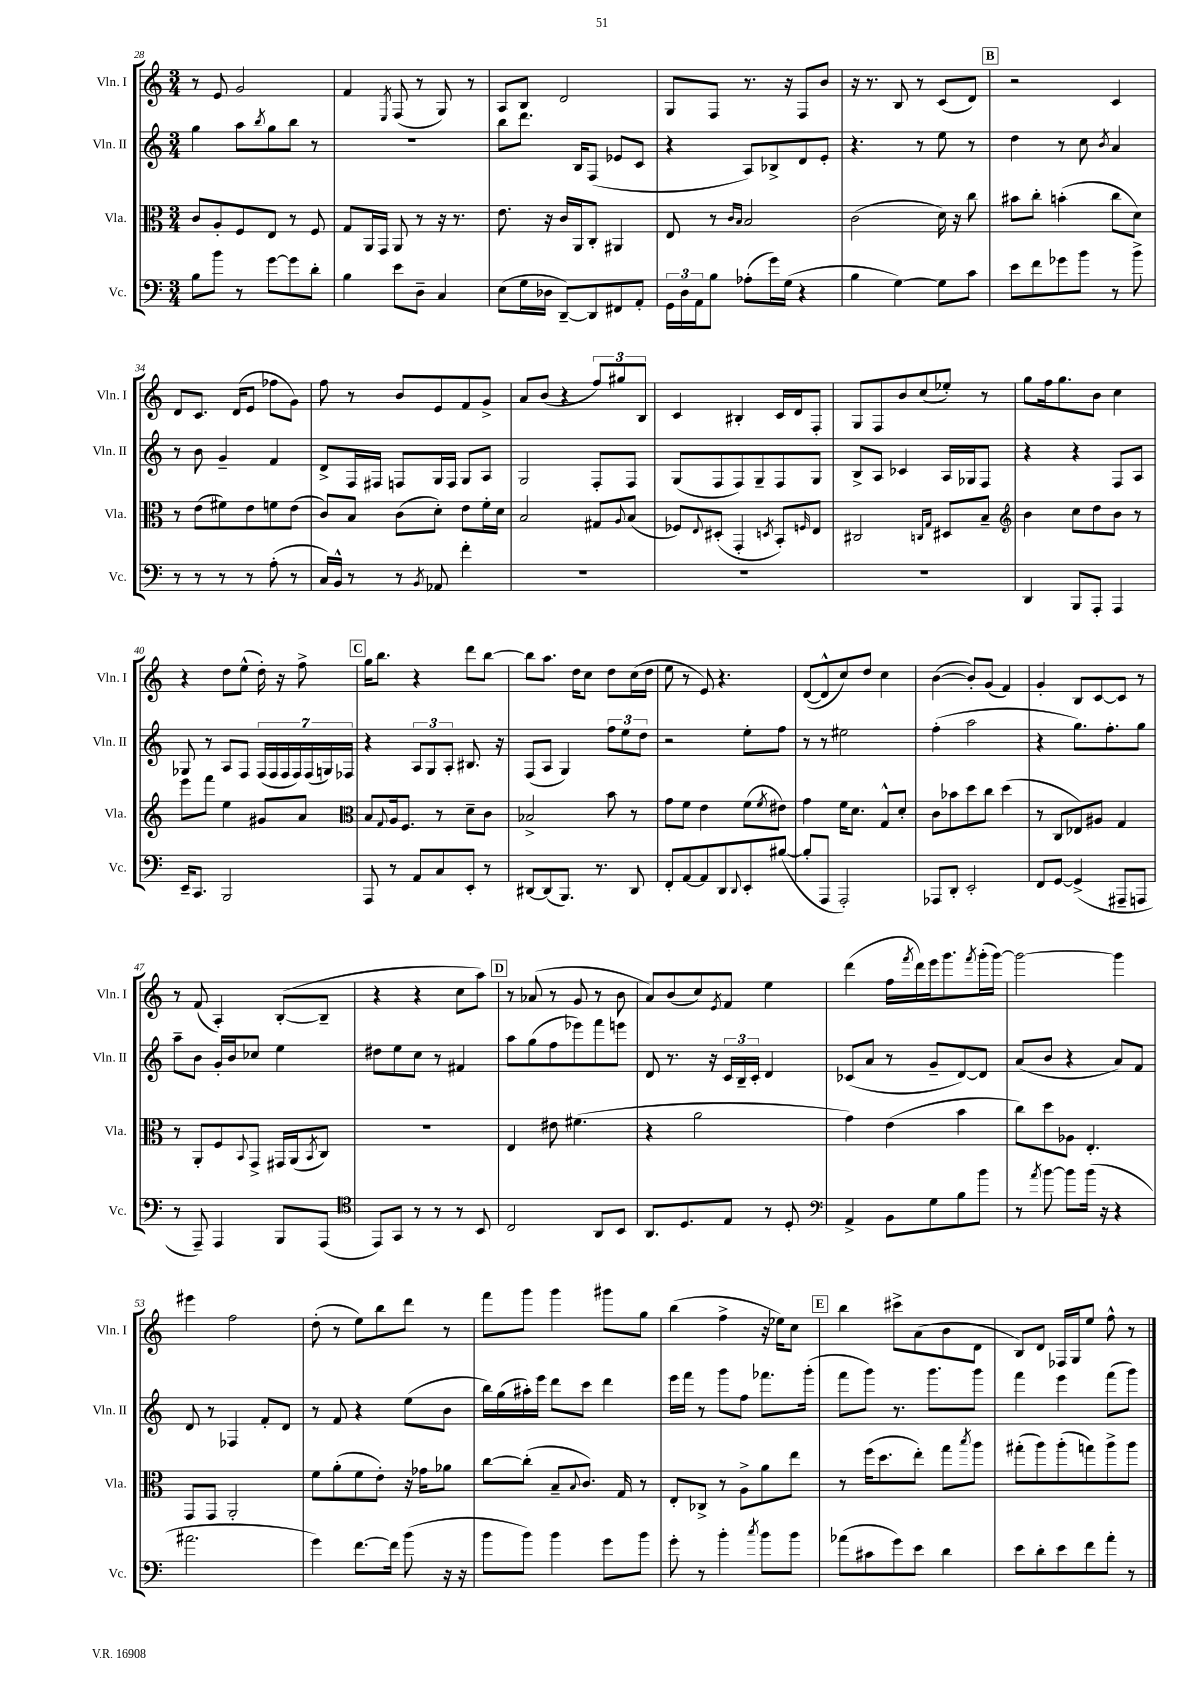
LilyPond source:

<<
\new StaffGroup <<
\new Staff = "s0" \with { instrumentName = "Vln. I" shortInstrumentName = "Vln. I" } {
    \clef treble \key c \major \numericTimeSignature \time 3/4
    r8 e'8 g'2 |
    f'4 \acciaccatura { e8 } f8( r8 g8) r8 |
    a8 b8 d'2 |
    g8 f8 r8. r16 f8 b'8 |
    r16 r8. b8 r8 c'8( d'8) |
    \mark \markup { \box "B" } r2 c'4 |
    d'8 c'8. d'16( e'8 fes''8 g'8) |
    f''8 r8 b'8 e'8 f'8 g'8-> |
    a'8 b'8( r4 \tuplet 3/2 { f''8) gis''8 b8 } |
    c'4 bis4-. c'16 d'16 f8-. |
    g8 f8 b'8 c''8( ees''8-.) r8 |
    g''8 f''16 g''8. b'8 c''4 |
    r4 d''8 e''8-^( d''16-.) r16 f''8-> |
    \mark \markup { \box "C" } g''16 b''8. r4 d'''8 b''8~ |
    b''8 a''8. d''16 c''8 d''8 c''16( d''16 |
    e''8 r8 e'8) r4. |
    d'8~( d'8-^ c''8) d''8 c''4 |
    b'4~( b'8-.) g'8( f'4) |
    g'4-. b8 c'8~ c'8 r8 |
    r8 f'8( a4-.) b8~-.( b8-- |
    r4 r4 c''8 a''8) |
    \mark \markup { \box "D" } r8 aes'8( r8 g'8 r8 b'8 |
    a'8) b'8( c''8) \acciaccatura { e'8 } f'8 e''4 |
    d'''4( f''16 \acciaccatura { f'''8 } d'''16) e'''16 g'''8. \acciaccatura { f'''8 } g'''16-.( g'''16~) |
    g'''2~ g'''4 |
    eis'''4 f''2 |
    d''8-.( r8 e''8) b''8 d'''8 r8 |
    f'''8 g'''8 g'''4 gis'''8 g''8 |
    b''4( f''4-> r16 ees''16) c''8 |
    \mark \markup { \box "E" } b''4 cis'''8-> a'8( b'8 d'8 |
    b8) d'8 fes16 g16 e''8 f''8-^ r8 \bar "|." |
}
\new Staff = "s1" \with { instrumentName = "Vln. II" shortInstrumentName = "Vln. II" } {
    \clef treble \key c \major \numericTimeSignature \time 3/4
    g''4 a''8 \acciaccatura { b''8 } g''8 b''8 r8 |
    R2. |
    b''8 d'''8. b16 f8( ees'8 c'8 |
    r4 a8) bes8-> d'8 e'8-. |
    r4. r8 e''8 r8 |
    \mark \markup { \box "B" } d''4 r8 c''8 \acciaccatura { b'8 } a'4 |
    r8 b'8 g'4-- f'4 |
    d'8-> f16 fis16 f8 g16 f16 g8 a8 |
    g2 f8-. f8 |
    g8( f8 f8) g8-- f8 g8 |
    b8-> a8 ces'4 a16 ges16 f8 |
    r4 r4 f8 a8 |
    ges8 r8 a8 f8 \tuplet 7/4 { f16( f16 f16 f16) f16( g16) fes16 } |
    \mark \markup { \box "C" } r4 \tuplet 3/2 { a8 g8 a8-. } bis8. r16 |
    f8( a8 g4) \tuplet 3/2 { f''8 e''8 d''8 } |
    r2 e''8-. f''8 |
    r8 r8 eis''2 |
    f''4-.( a''2 |
    r4 g''8.) f''8.-. g''8 |
    a''8-- b'8 g'16-. b'16 ces''8 e''4 |
    dis''8 e''8 c''8 r8 fis'4 |
    \mark \markup { \box "D" } a''8 g''8( f''8 ees'''8) f'''8 e'''8 |
    d'8 r8. r16 \tuplet 3/2 { c'16 b16-- c'16-. } d'4 |
    ces'8( a'8 r8 g'8-- d'8~) d'8 |
    a'8( b'8 r4 a'8) f'8 |
    d'8 r8 fes4 f'8-. d'8 |
    r8 f'8 r4 e''8( b'8 |
    b''16) g''16( ais''16-.) e'''16 d'''8 c'''8 d'''4 |
    e'''16 f'''16 r8 g'''8 f''8 fes'''8. g'''16-.( |
    \mark \markup { \box "E" } f'''8 g'''8) r8. g'''8. g'''8 |
    f'''4 e'''4 f'''8( g'''8) \bar "|." |
}
\new Staff = "s2" \with { instrumentName = "Vla." shortInstrumentName = "Vla." } {
    \clef alto \key c \major \numericTimeSignature \time 3/4
    c'8 a8-. f8 e8 r8 f8 |
    g8 a,16 g,16 a,8 r8 r16 r8. |
    e'8. r16 c'16 a,16 c8-. ais,4 |
    e8 r8 \grace { c'16 b16 } b2 |
    c'2( d'16) r16 c''8 |
    \mark \markup { \box "B" } bis'8 c''8-. b'4-.( c''8 d'8) |
    r8 e'8( fis'8) e'8 f'8 e'8( |
    c'8) b8 c'8( d'8-.) e'8 f'16-. d'16 |
    b2 gis8 \appoggiatura { a8 } b8( |
    fes8) \appoggiatura { e8 } dis8-.( g,4-. \acciaccatura { d8 } b,8-.) \grace { f16 } e8 |
    cis2 \grace { c16 g16 } dis8 b8-- |
    \clef treble b'4 c''8 d''8 b'8 r8 |
    e'''8 f'''8 e''4 gis'8 a'8 |
    \mark \markup { \box "C" } \clef alto b8 \appoggiatura { g8 } a16 f8. r8 d'8-- c'8 |
    bes2-> b'8 r8 |
    g'8 f'8 e'4 f'8( \acciaccatura { f'8 } eis'8) |
    g'4 f'16 d'8. g8-^ d'8-. |
    c'8 bes'8 d''8 c''8 d''4( |
    r8 c8 ees8) ais8 g4 |
    r8 a,8-. f8 \appoggiatura { b,8 } g,8-> gis,16 a,16( \acciaccatura { b,8 } c8) |
    R2. |
    \mark \markup { \box "D" } e4 eis'8 fis'4.( |
    r4 a'2 |
    g'4) e'4( b'4 |
    c''8) d''8 aes8 e4.-. |
    g,8 g,8 a,2-. |
    f'8 a'8-.( f'8 e'8-.) r16 ges'16 aes'8 |
    c''8~ c''8-.( b8-- \appoggiatura { b8 } c'8.) g16 r8 |
    e8-. ces8-> r8 a8-> a'8 e''8 |
    \mark \markup { \box "E" } r8 f''16( d''8. e''8-.) g''8 \acciaccatura { b''8 } a''8 |
    gis''8-.( a''8) a''8-.( g''8) a''8-> a''8 \bar "|." |
}
\new Staff = "s3" \with { instrumentName = "Vc." shortInstrumentName = "Vc." } {
    \clef bass \key c \major \numericTimeSignature \time 3/4
    b8 b'8 r8 g'8~ g'8 d'8-. |
    b4 e'8 d8-- c4 |
    e8( g16 des16 d,8~--) d,8 fis,8 a,8-. |
    \tuplet 3/2 { g,16 d16 a,16 } b8 aes8-.( g'16) g16( r4 |
    b4 g4~) g8 c'8 |
    \mark \markup { \box "B" } e'8 f'8 ges'8 b'8 r8 b'8-> |
    r8 r8 r8 r8 a8-.( r8 |
    c16) b,16-^ r8 r8 \acciaccatura { b,8 } aes,8 f'4-. |
    R2. |
    R2. |
    R2. |
    d,4 b,,8 a,,8-. a,,4 |
    e,16-- c,8. b,,2 |
    \mark \markup { \box "C" } a,,8 r8 a,8 c8 e,8-. r8 |
    dis,8~ dis,8( b,,8.) r8. dis,8 |
    f,8-. a,8~ a,8 d,8 \appoggiatura { d,8 } e,8-. bis8~( |
    bis8-. a,,8 a,,2-.) |
    aes,,8 d,8-. e,2-. |
    f,8 g,8~ g,4->( ais,,8-- a,,8 |
    r8 a,,8--) a,,4 b,,8 a,,8( |
    \clef tenor e,8) g,8 r8 r8 r8 b,8 |
    \mark \markup { \box "D" } c2 a,8 b,8 |
    a,8. d8. e8 r8 d8-. |
    \clef bass a,4-> b,8 g8 b8 b'8 |
    r8 \acciaccatura { a'8 } b'8~ b'8 b'16( r16 r4 |
    ais'2. |
    g'4) f'8.~ f'16 b'8( r16 r16 |
    b'8 b'8) b'4 g'8 b'8 |
    g'8-. r8 b'4-. \acciaccatura { c''8 } b'8 b'8 |
    \mark \markup { \box "E" } aes'8( cis'8 g'8) e'8 d'4 |
    e'8 d'8-. e'8 f'8 a'8-. r8 \bar "|." |
}
>>
>>
\layout { \context { \Score currentBarNumber = #28 } }
